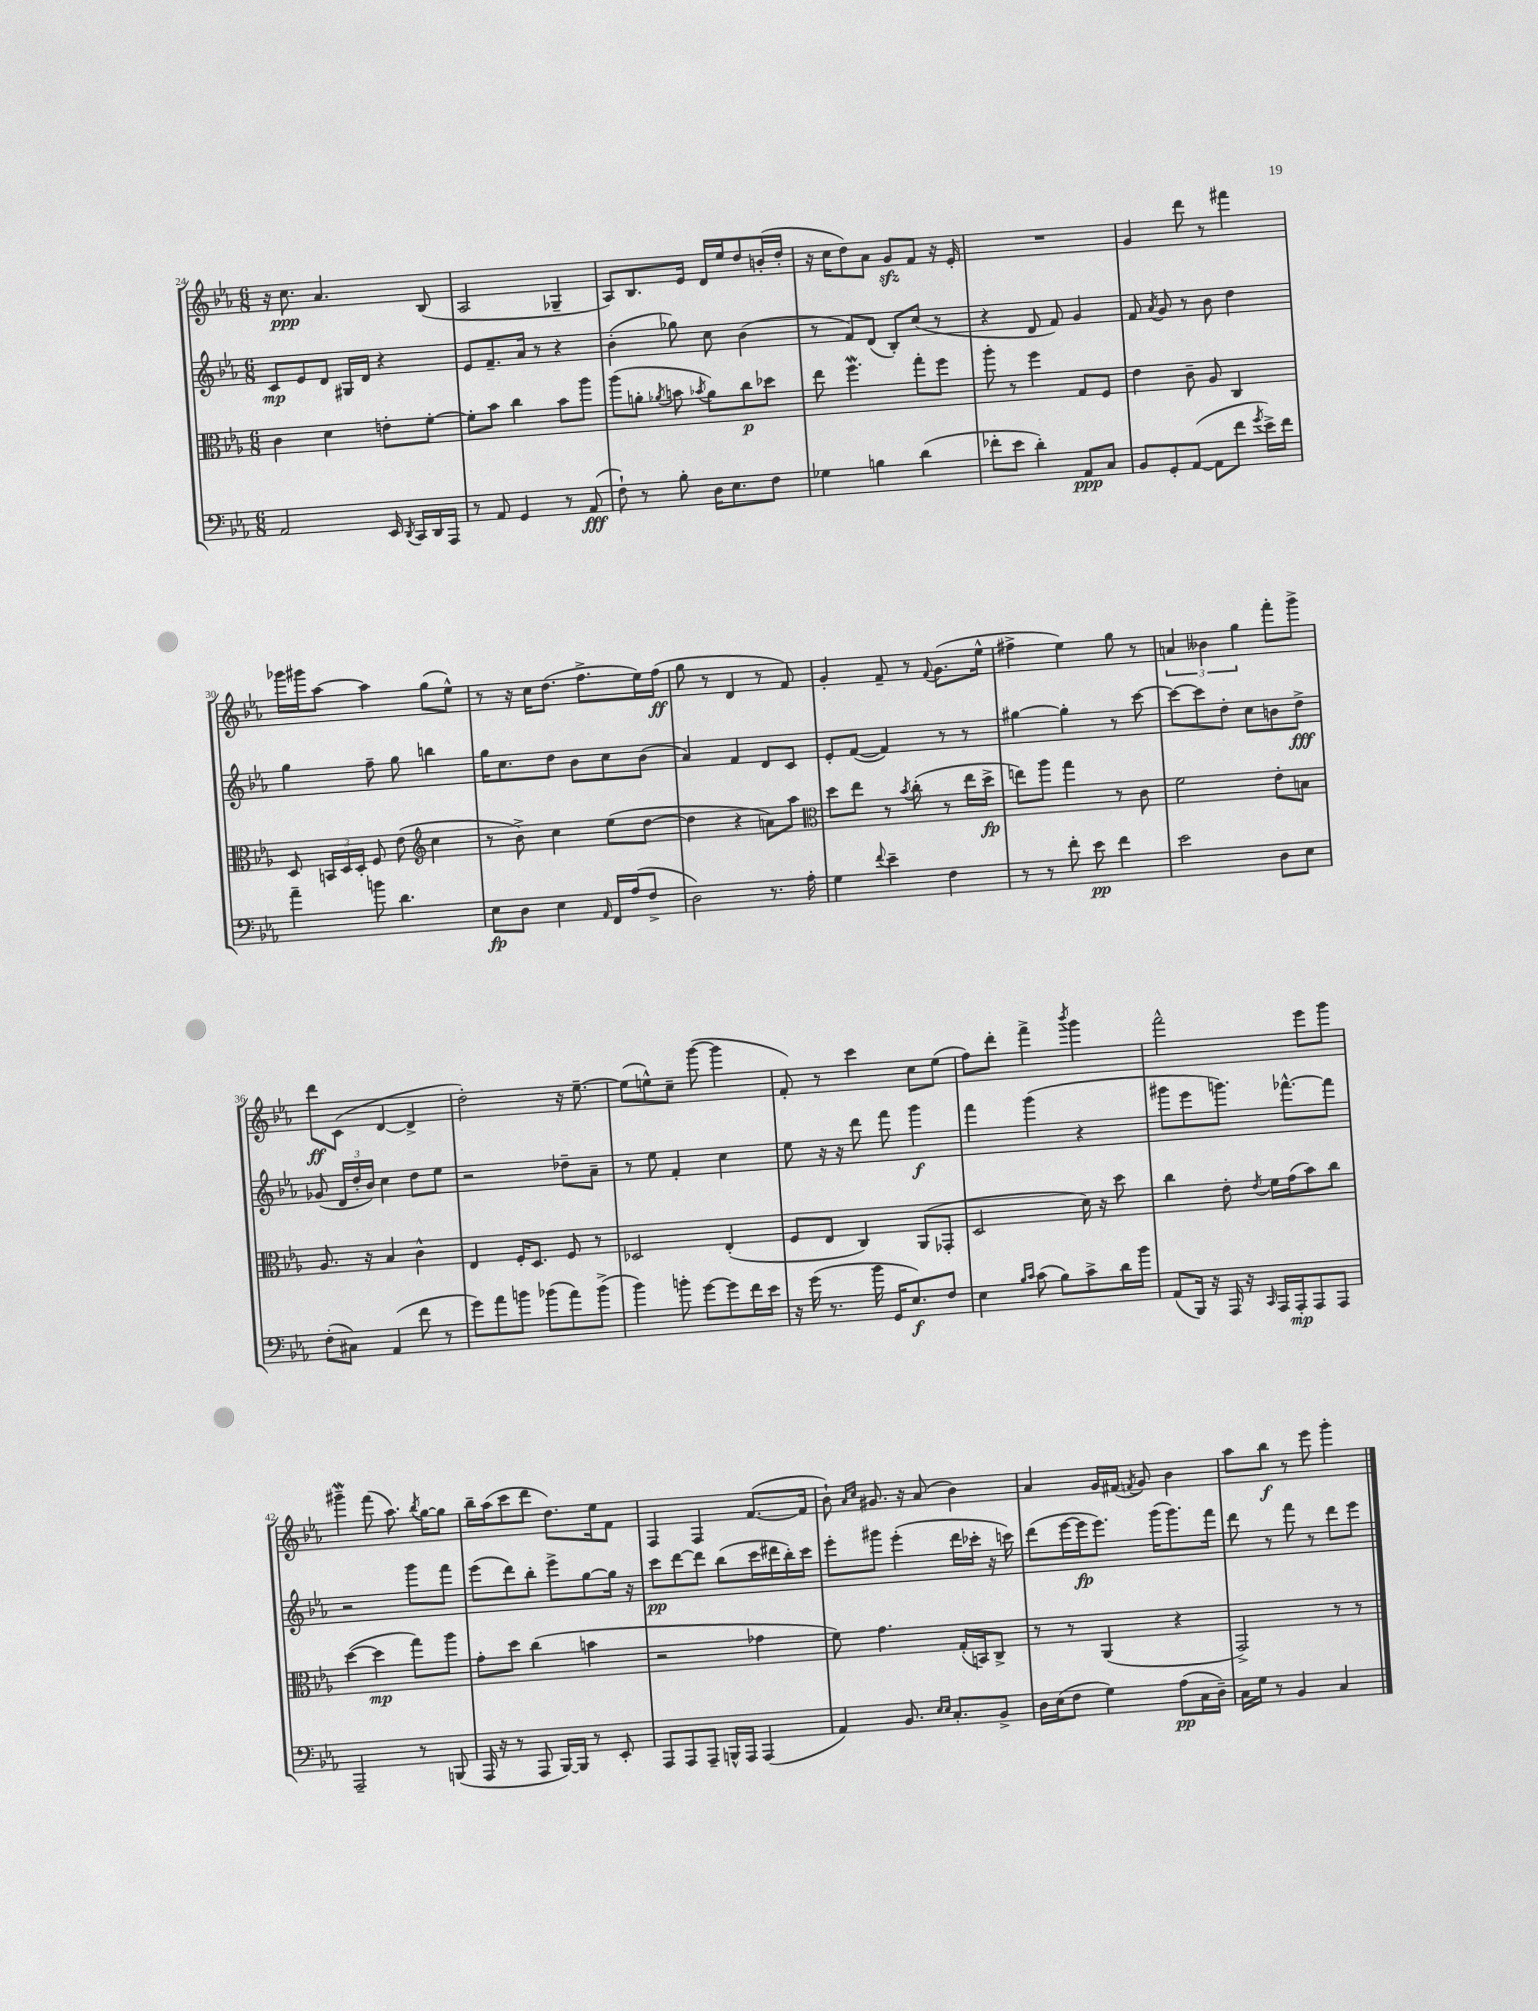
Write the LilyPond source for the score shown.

<<
\new StaffGroup <<
\new Staff = "s0" {
    \clef treble \key ees \major \numericTimeSignature \time 6/8
    \autoBeamOff r16 c''8.\ppp aes'4. bes8( |
    aes2 ges4-- |
    aes8[) bes8. ees'16] d'16[ ees''16 d''8 b'16-.( d''16]-. |
    r16 c''16[ d''8) aes'8] g'8[\sfz f'8] r16 ees'16-. |
    R2. |
    g'4 d'''8 r8 fis'''4 |
    ges'''16[ gis'''16 aes''8]~ aes''4 g''8[( ees''8]-^) |
    r8 r16 c''16[ d''8.]( f''8.[-> ees''16) f''16]\ff( |
    g''8 r8 d'4 r8 f'8) |
    g'4-. f'8-- r8 \appoggiatura { f'8 } g'8.[( ees''16]-^ |
    fis''4-> ees''4) g''8 r8 |
    \tuplet 3/2 { a'4 beses'4 g''4 } f'''8[-. g'''8]-> |
    d'''8[\ff c'8]( d'4~ d'4-> |
    d''2-.) r16 ees''8.~-- |
    ees''8[( e''8-^) c''8]-- g'''8~( g'''4 |
    f'8-.) r8 c'''4 c''8[ ees''8]( |
    f''8[) d'''8]-. f'''4-> \acciaccatura { bes'''8 } g'''4 |
    f'''2-^ ees'''8[ g'''8] |
    gis'''4--\mordent f'''8( aes''8.) \acciaccatura { bes''8 } g''16[~ g''8] |
    bes''16[-- aes''16( c'''8 d'''8] d''8.[) ees''16 f'8] |
    f4 f4 f'8.[~( f'16] |
    bes'8-!) \grace { aes'16[ c''16] } gis'8. r16 aes'8( bes'4) |
    aes'4 g'16[ fis'16]( \acciaccatura { f'8 } g'8) bes'4 |
    aes''8[ bes''8]\f r8 ees'''8 g'''4-. \bar "|." |
}
\new Staff = "s1" {
    \clef treble \key ees \major \numericTimeSignature \time 6/8
    \autoBeamOff c'8[\mp ees'8 d'8] gis16[ d'16] r4 |
    ees'8[ f'8.-- aes'16] r8 r4 |
    bes'4-.( ges''8) c''8 bes'4( |
    r8 f'8[) d'8]( bes8[-.) c''8]( r8 |
    r4 d'8 f'8) g'4 |
    f'8 \acciaccatura { aes'8 } g'8 r8 bes'8 d''4 |
    g''4 f''8-- g''8 b''4 |
    g''16[ c''8. d''8] bes'8[ c''8 bes'8]( |
    aes'4) f'4 d'8[ c'8] |
    ees'8[-. f'8]~( f'4) r8 r8 |
    gis''4~ gis''4-. r8 c'''8~ |
    c'''8[~ c'''8 d''8]-. c''8[ b'8 d''8]->\fff |
    ges'8( \tuplet 3/2 { d'16[ d''16-. bes'16]) } c''4 d''8[ ees''8] |
    r2 des''8[-- aes'8]-- |
    r8 ees''8 f'4-. c''4 |
    ees''8 r16 r16 d'''8 f'''8 g'''4\f |
    f'''4 g'''4( r4 |
    gis'''8[ ees'''8 g'''8.]) fes'''8.[~-^ fes'''8] |
    r2 g'''8[ f'''8] |
    ees'''8[( d'''8) bes''8]-. ees'''8[-> g''8~ g''16] r16 |
    c'''8[\pp d'''8~ d'''8] bes''8[( c'''16 dis'''16 bes''16-.) c'''16] |
    ees'''8[-. gis'''8] ees'''4-.( d'''16[ ces'''16]-. r16 c'''16) |
    d'''8[( ees'''16~ ees'''16\fp ees'''8.]) g'''16[( g'''8.) f'''16] |
    d'''8 r8 f'''8 r8 d'''8[ ees'''8] \bar "|." |
}
\new Staff = "s2" {
    \clef alto \key ees \major \numericTimeSignature \time 6/8
    \autoBeamOff c'4 d'4 e'8[-. f'8]~-. |
    f'8[-. bes'8] c''4 bes'8[ aes''8] |
    aes''8[( a'8]-. \acciaccatura { aes'8 } b'8 \acciaccatura { bes'8 } aes'8[) c''8\p des''8] |
    ees''8 f''4.\mordent g''8[-. f''8] |
    aes''8-. r8 f''4 g8[ f8] |
    ees'4 c'8-- aes8 c4 |
    d8 \tuplet 3/2 { b,16[ d16 d16]-. } f8 ees'8( \clef treble c''4 |
    r8 bes'8->) c''4 ees''8[( d''8]~ |
    d''4 r4 a'8[) aes''8] |
    \clef alto d''8[ ees''8] r8 \acciaccatura { bes'8 } c''8-.( r8 ees''16[ d''16]->\fp |
    e''8[) aes''8] g''4 r8 c'8 |
    f'2 ees'8[-. b8] |
    aes8. r16 bes4 c'4-^ |
    ees4 f16[-. d8.] f8 r8 |
    des2 ees4-.( |
    f8[ ees8] c4) aes,8[( ges,8]-. |
    d2 d'16) r16 d''8 |
    c''4 ees'8-. \acciaccatura { ees'8 } f'16[ g'16( bes'8) c''8] |
    d''4~( d''4\mp g''8[) aes''8] |
    g'8[-. d''8] c''4( b'4 |
    r2 ges'4 |
    f'8) g'4. g16[-.( b,16) c8]-> |
    r8 r8 aes,4( r4 |
    g,2->) r8 r8 \bar "|." |
}
\new Staff = "s3" {
    \clef bass \key ees \major \numericTimeSignature \time 6/8
    \autoBeamOff aes,2 ees,16 \acciaccatura { d,8 } c,16[ d,16 aes,,16] |
    r8 aes,8 g,4 r8 aes,8\fff( |
    f8-!) r8 bes8-. d16[ ees8. f8] |
    ges4 b4 d'4( |
    fes'8[-. ees'8] d'4-.) aes,8[\ppp c8] |
    bes,8[ g,8-. aes,8]~( aes,8[ f'8] \acciaccatura { g'8 } ees'16[->) f'16] |
    aes'4-- b'8 d'4. |
    ees8[\fp d8] ees4 \grace { aes,16 } f,16[ aes16( f8]-> |
    d2) r8. aes16-. |
    g4 \appoggiatura { f'8 } ees'4-- f4 |
    r8 r8 f'8-. ees'8\pp f'4 |
    ees'2 d8[ ees8] |
    f8[-.( cis8]) aes,4( f'8 r8 |
    g'8[) aes'8 b'8] bes'8[( aes'8) bes'8]->( |
    bes'4) b'8-. g'8[~ g'8 f'16 ees'16] |
    r16 g'16( r8. bes'16 g,16[ ees8.\f) f8] |
    ees4 \grace { bes16[ c'16] } c'8( bes8[) c'8-> d'16 bes'16] |
    aes,8[( bes,,16]) r16 aes,,16 r16 \grace { c,16 } aes,,16[ aes,,16-.\mp aes,,8 aes,,8] |
    aes,,2-- r8 b,,8( |
    aes,,16 r16 r8 aes,,8 bes,,16[~) bes,,16] r8 ees,8-. |
    aes,,8[ aes,,8 aes,,8]-- b,,16[-^ aes,,16] aes,,4( |
    aes,4) bes,8. \grace { ees16[ ees16] } c8.[-. bes,8]-> |
    d16[ ees16( f8] g4) aes8[\pp( c16 d16]--) |
    c16[ g16] r8 bes,4 c4 \bar "|." |
}
>>
>>
\layout { \context { \Score currentBarNumber = #24 } }
